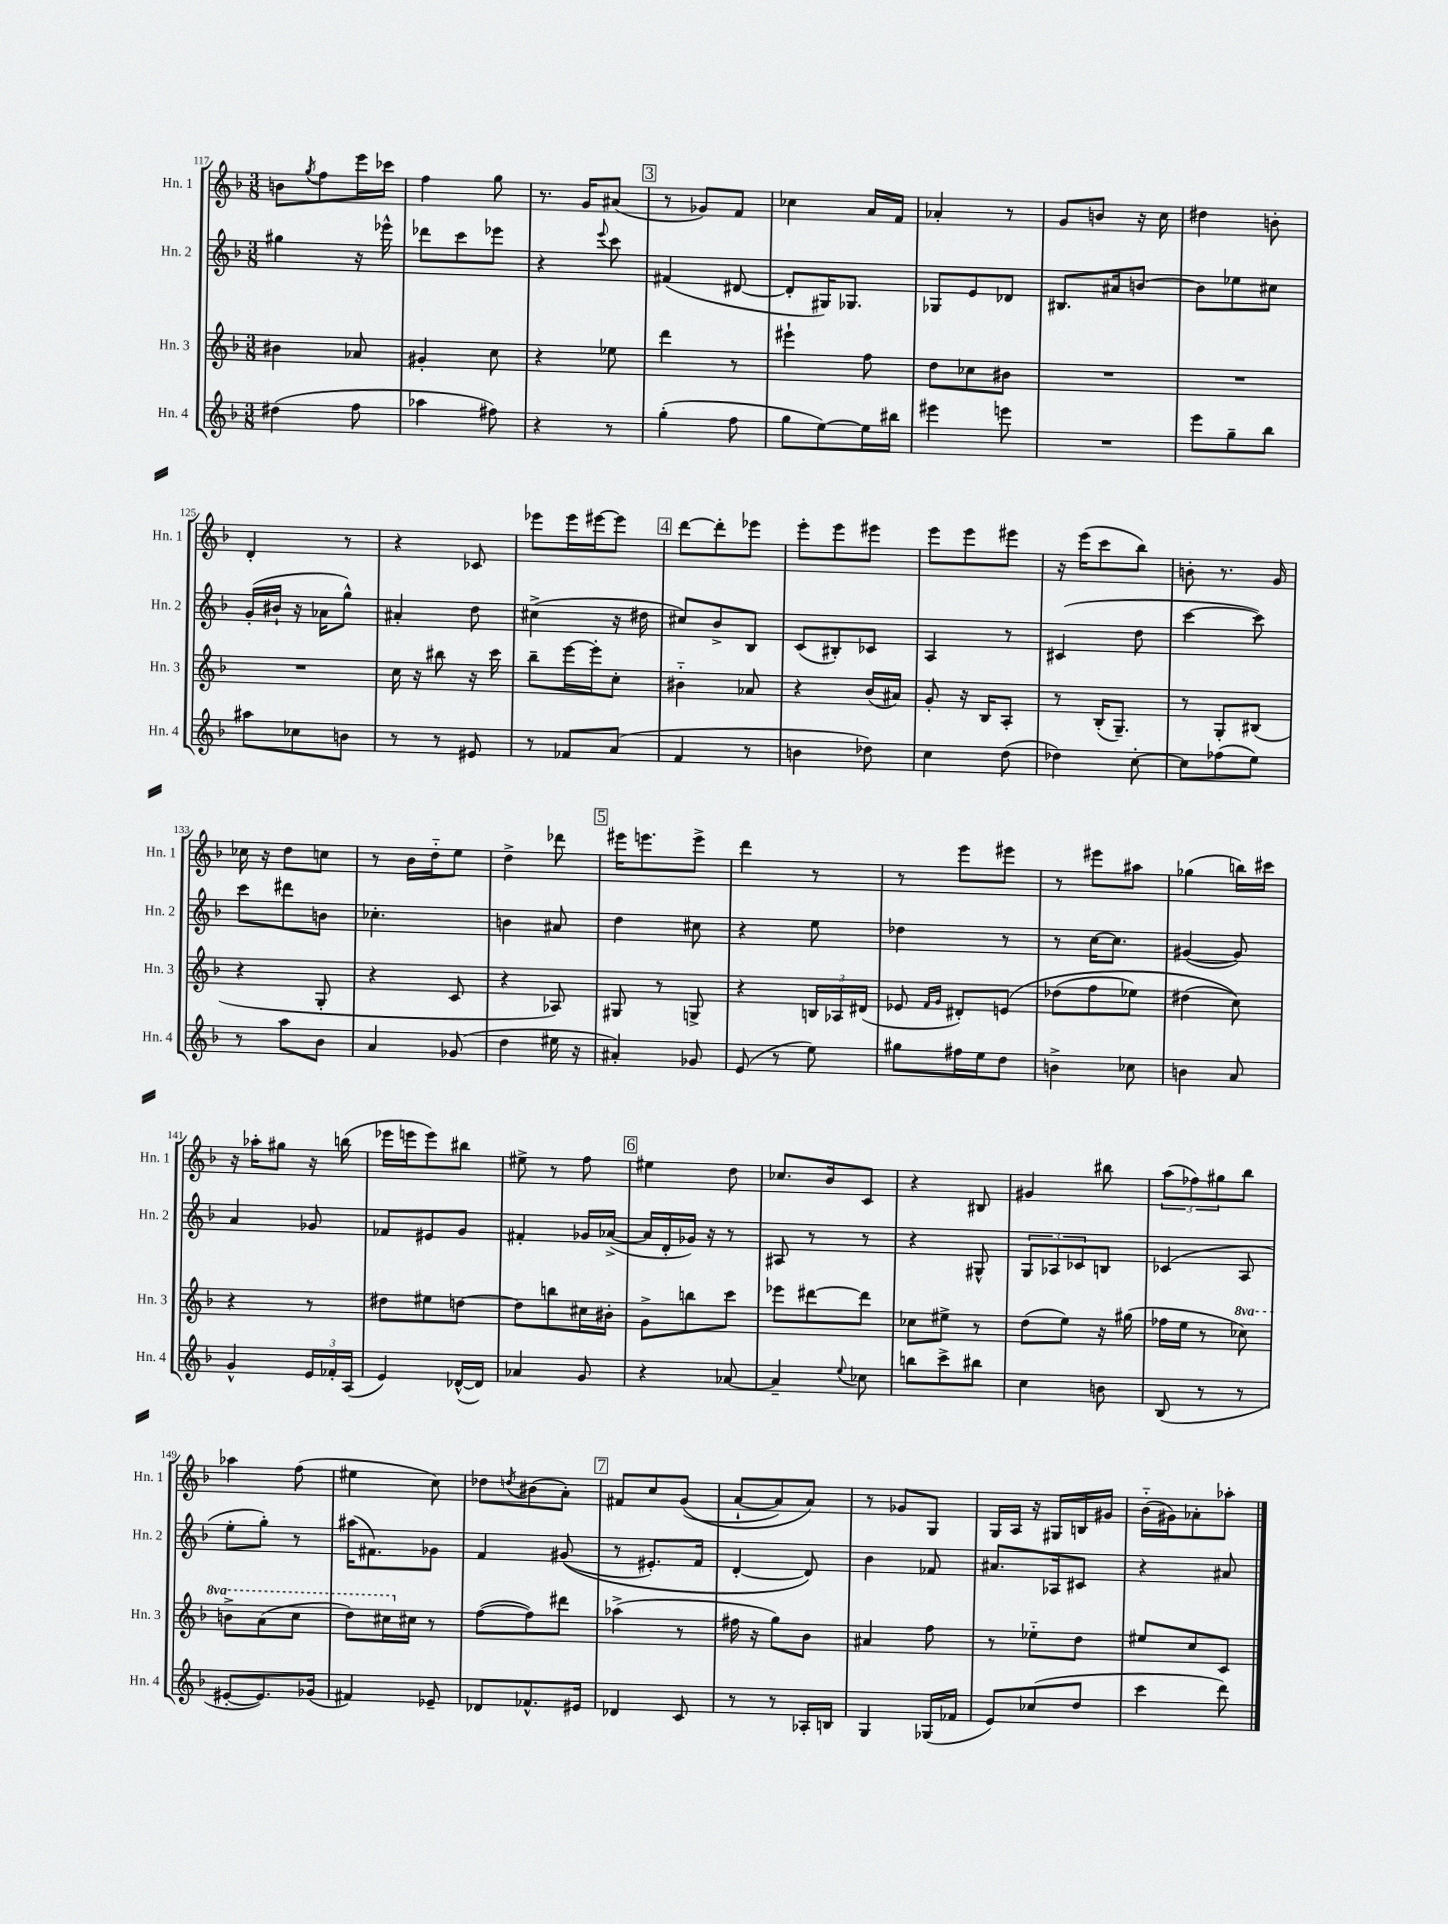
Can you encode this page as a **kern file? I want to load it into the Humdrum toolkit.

**kern	**kern	**kern	**kern
*staff4	*staff3	*staff2	*staff1
*clefG2	*clefG2	*clefG2	*clefG2
*k[b-]	*k[b-]	*k[b-]	*k[b-]
*M3/8	*M3/8	*M3/8	*M3/8
(4dd#\	4b#\	4gg#\	8b\L
.	.	.	8qgg/
.	.	.	8ff\
8ff\	8a-/	16r	16eee\L
.	.	16eee-^^\	16ccc-\JJ
=	=	=	=
4aa-\	4g#'/	8ddd-\L	4ff\
.	.	8ccc\	.
8ff#\)	8cc\	8eee-\J	8gg\
=	=	=	=
4r	4r	4r	8.r
.	.	.	16g/LK
.	.	8qqeee/	.
8r	8ee-\	8ccc\	(8a#/J
=	=	=	=
(4gg'\	4ddd\	(4f#/	8r
.	.	.	8g-/L)
8ff\	8r	[8d#/	8f/J
=	=	=	=
8gg\L	4eee#`\	8d#'/]L	4cc-\
[8ee\)	.	16G#/K)	.
.	.	8.G-/J	.
16ee\]L	8ff\	.	16a/LL
16bb#\JJ	.	.	16f/JJ
=	=	=	=
4eee#\	8dd\L	8G-/L	4a-'/
.	8cc-\	8e/	.
8eee\	8b#\J	8d-/J	8r
=	=	=	=
4.r	4.r	8.B#/L	8g/L
.	.	.	8b/J
.	.	16a#/k	.
.	.	[8b/J	16r
.	.	.	16cc\
=	=	=	=
8eee\L	4.r	8b\]L	4dd#\
8gg~\	.	8ee-\	.
8bb-\J	.	8cc#\J	8b'\
=	=	=	=
8aa#\L	4.r	(16g'/LL	4d'/
.	.	16b#`/JJ	.
8cc-\	.	16r	.
.	.	16a-\LK	.
8b\J	.	8gg^^\J)	8r
=	=	=	=
8r	16cc\	4a#'/	4r
.	16r	.	.
8r	8bb#\	.	.
8e#/	16r	8dd\	8c-/
.	16ccc\	.	.
=	=	=	=
8r	8bb-~\L	(4cc#^\	8eee-\L
8f-/L	[16eee\L	.	16eee-\L
.	16eee'\]J	.	[16eee#\J
(8a/J	8cc'\J	16r	8eee#\]J
.	.	16dd#\	.
=	=	=	=
4f/	4b#'~\	8cc#/L)	[8ddd\L
.	.	8b-^/	8ddd'\]
8r	8a-/	8B-/J	8eee-\J
=	=	=	=
4b\	4r	(8c/L	8eee'\L
.	.	8B#'/)	8eee\
8dd-\)	(16b-/LL	8c-/J	8eee#\J
.	16a#/JJ)	.	.
=	=	=	=
4cc\	8g'/	4A/	8eee\L
.	16r	.	8eee\
.	16B-/LK	.	.
(8dd\	8A'/J	8r	8eee#\J
=	=	=	=
4dd-\)	8r	(4c#/	16r
.	.	.	(16eee\LK
.	(16B-'/LK	.	8ccc\
.	8.G~/J)	.	.
[8cc'\	.	8dd\	8bb-\J)
=	=	=	=
8cc\]L	8r	[4ccc\	8b'\
(8ff-\	8G'/L	.	8.r
8ee\J)	(8B#/J	8ccc\])	.
.	.	.	16g/
=	=	=	=
8r	4r	8ccc\L	16cc-\
.	.	.	16r
8aa\L	.	8ddd#\	8dd\L
8b-\J	8G'/	8b\J	8cc\J
=	=	=	=
4a/	4r	4.cc-'\	8r
.	.	.	16b-\LL
.	.	.	16dd'~\J
(8g-/	8c/	.	8ee\J
=	=	=	=
4dd\	4r	4b\	4dd^\
16ee#\	8A-/)	8a#/	8ddd-\
16r	.	.	.
=	=	=	=
4a#'/)	8G#/	4dd\	16eee#\LK
.	.	.	8.eee\
.	8r	.	.
8g-/	8G^/	8cc#\	8eee^\J
=	=	=	=
(8e/	4r	4r	4ddd\
8r	.	.	.
8ee\)	24B/LL	8ee\	8r
.	24A-/	.	.
.	(24d#/JJ	.	.
=	=	=	=
8gg#\L	8e-/	4dd-\	8r
.	16qqf/LL	.	.
.	16qqg/JJ	.	.
16ff#\L	8d#'/L)	.	8eee\L
16ee\J	.	.	.
8dd\J	&(8e/J	8r	8eee#\J
=	=	=	=
4b^\	(8dd-\L	8r	8r
.	8ff\	[16cc\LK	8eee#\L
.	.	8.cc\]J	.
8cc-\	8ee-\J)	.	8aa#\J
=	=	=	=
4b\	(4dd#\	([4g#/	(4gg-\
8a/	8cc\)&)	8g#/])	16bb\LL)
.	.	.	16ccc#\JJ
=	=	=	=
4g^^/	4r	4a/	16r
.	.	.	16aa-'\LK
.	.	.	8gg#\J
24e/LL	8r	8g-/	16r
24f-'/	.	.	.
.	.	.	(16bb\
(24A/JJ	.	.	.
=	=	=	=
4e/)	8dd#\L	8f-/L	16eee-\LL
.	.	.	16eee\J
.	8ee#\	8e#/	8eee\)
([16d-^^/LL	[8dd\J	8g/J	8bb#\J
16d-/]JJ)	.	.	.
=	=	=	=
4a-/	8dd\]L	4f#'/	8ee#^\
.	8bb\	.	8r
8g/	16cc#\L	16g-/LL	8ff\
.	16b#'\JJ	([16a-^/JJ	.
=	=	=	=
4r	8g^\L	16a-/]LL	4ee#\
.	.	16d'/	.
.	8bb\	16g-/JJ)	.
.	.	16r	.
[8a-/	8ccc\J	8r	8dd\
=	=	=	=
4a-~/]	8eee-\L	8A#/	8.cc-/L
.	[8ddd#\	8r	.
.	.	.	16b-/k
8qqee/	.	.	.
8cc-\	8ddd#\]J	8r	8c/J
=	=	=	=
8bb\L	8cc-\L	4r	4r
8ccc^\	8ee#^\J	.	.
8bb#\J	8r	8G#^^/	8B#/
=	=	=	=
4cc\	(8dd\L	12G/L	4g#/
.	.	12A-/	.
.	8ee\J)	.	.
.	.	12c-/	.
8b\	16r	8B/J	8bb#\
.	(16gg#\	.	.
=	=	=	=
(8B-/	16ff-\LL	(4c-/	(12aa\L
.	16ee\JJ	.	.
.	.	.	12ff-\)
8r	8r	.	.
.	.	.	12gg#\
8r	8ccc-\)	8A/	8bb-\J
=	=	=	=
[8e#'/L	8bb^\L	8ee'\L	4aa-\
8.e#/])	(8aa\	8gg'\J)	.
.	8ccc\J	8r	(8ff\
(16g-/Jk	.	.	.
=	=	=	=
4f#/)	8ddd\L)	(16aa#\LK	4ee#\
.	.	8.f#\)	.
.	16ccc#\L	.	.
.	16cc#\JJ	.	.
8e-~/	8r	8g-\J	8cc\)
=	=	=	=
8d-/L	([8ff\L	4f/	8dd-\L
.	.	.	8qdd/
8.f-^^/	8ff\])	.	(8b#\
.	8ddd#\J	&((8g#/	8a'\J)
16e#/Jk	.	.	.
=	=	=	=
4d-/	(4aa-^\	8r	8f#/L
.	.	8.e#'/L)	8cc/
8c/	8r	.	&((8g/J
.	.	16f/Jk	.
=	=	=	=
8r	16ff#\	[4d'/	[8a`/L
.	16r	.	.
8r	8gg\L)	.	8a/])
16A-'/LL	8b-\J	8d/]&)	8a/J&)
16B/JJ	.	.	.
=	=	=	=
4G/	4a#/	4b-\	8r
.	.	.	8g-/L
(16G-/LL	8ff\	8f-/	8G/J
16f-/JJ	.	.	.
=	=	=	=
8e/L)	8r	8.a#/L	16G/LL
.	.	.	16A/JJ
(8cc-/	8ee-'~\L	.	16r
.	.	16A-/k	16G#/LL
8dd/J	8dd\J	8c#/J	16B/
.	.	.	16g#/JJ
=	=	=	=
4ccc\	8ee#/L	4r	(16b-'~\LL
.	.	.	16g#\J)
.	8cc/	.	8a-'\
8ddd\)	8c/J	8a#/	8aa-'\J
==	==	==	==
*-	*-	*-	*-
